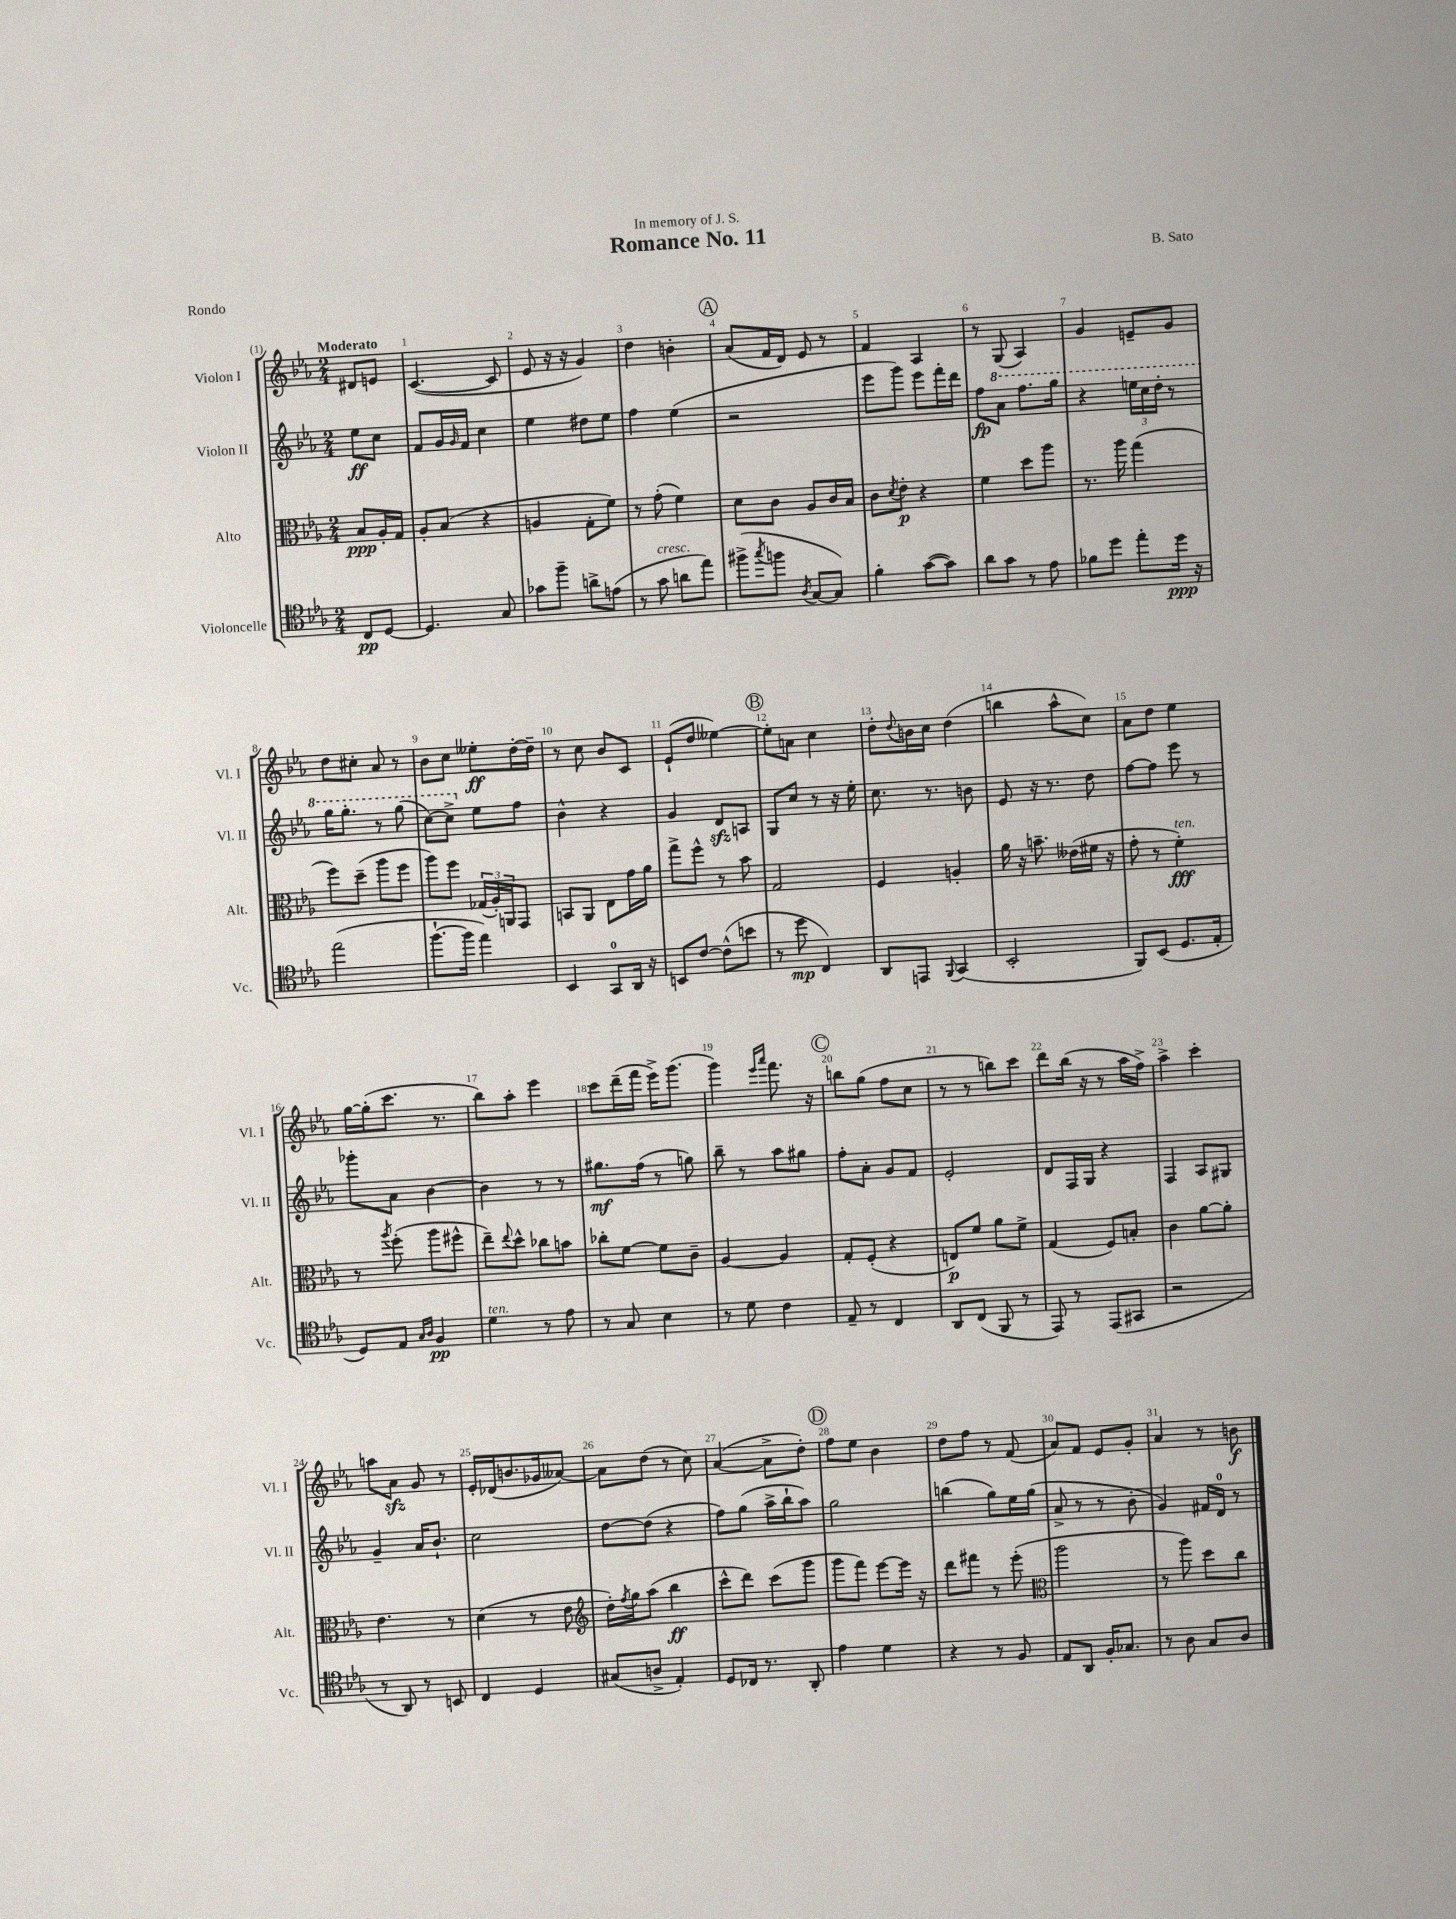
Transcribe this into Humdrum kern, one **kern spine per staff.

**kern	**kern	**kern	**kern
*staff4	*staff3	*staff2	*staff1
*clefC4	*clefC3	*clefG2	*clefG2
*k[b-e-a-]	*k[b-e-a-]	*k[b-e-a-]	*k[b-e-a-]
*M2/4	*M2/4	*M2/4	*M2/4
8C/L	8B-/L	8ee-\L	8d#/L
[8D/J	16A-'/L	8cc\J	8e/J
.	16G/JJ	.	.
=	=	=	=
4.D/]	8A-'/L	8f/L	([4.c/
.	(8B-/J	16g/L	.
.	.	16qqg/	.
.	.	16f/JJ	.
.	4r	4cc\	.
8G/	.	.	8c/]
=	=	=	=
8g-\L	4A/	4ee-\	8e-/
8ff~\J	.	.	16r
.	.	.	16r
8a^\L	8G'\L	8dd#\L	4g/)
(8e\J	8f\J)	8ee-\J	.
=	=	=	=
8r	8r	4ff\	4dd\
8g\	(8g'\	.	.
8a\L	4f\)	(4ee-\	4b'\
8ee-\J)	.	.	.
=	=	=	=
(8ff#^\L	8d\L	2r	(8a-/L
8qgg/	.	.	.
8ff\J	8c\J	.	16f/L
.	.	.	16d/JJ)
8qA-/	.	.	.
[8G/L	8A-/L	.	8e-/
8G/]J)	16c/L	.	8r
.	16B-/JJ	.	.
=	=	=	=
4f'\	8c\L	8eee-\L	4f/
.	8qd/	.	.
.	8e-'\J	8ggg\J)	.
([8g\L	4r	8eee-\L	4A-/
8g\]J)	.	16fff'\L	.
.	.	16ddd\JJ	.
=	=	=	=
8a-\L	4f\	8ff\L	8r
8g\J	.	8aa-\J	(8G/
8r	8dd\L	8.fff\L	4A-/)
8e-\	8aa-\J	.	.
.	.	16ggg\Jk	.
=	=	=	=
8f-\L	8.r	4r	4g/
8dd\J	.	.	.
.	16aa-\	.	.
8ee-'\L	(4gg\	24eee\LL	8e~/L
.	.	24ccc\	.
.	.	24ddd'\JJ	.
16dd\Jk	.	8r	8g/J
16r	.	.	.
=	=	=	=
(2ee-\	8ff\L)	16ggg\LK	8dd\L
.	.	8.ggg'\J	.
.	(8dd~\J	.	8cc#'\J
.	8aa-\L	8r	8a-/
.	8ff\J	(8ggg\	8r
=	=	=	=
[8.ff`\L	8aa-\L)	[8ccc\L)	8b-\L
.	8ff\J	8ccc^\]J	8cc\J
16ff\]Jk	.	.	.
4ee-\)	(24G-/LL	8ee-\L	8ee--'\L
.	24A-'/)	.	.
.	24AA/J	.	.
.	8GG/J	8ff\J	[16dd'\L
.	.	.	16dd~\]JJ
=	=	=	=
4BB-/	8BB/L	4b-^^\	8r
.	8AA-/J	.	8cc\
8GG/L	8E-\L	4r	8b-/L
16AA-/Jk	16g\L	.	8c/J
16r	16a-\JJ	.	.
=	=	=	=
8BB/L	8gg^\L	4g/	(8e-`/L
[8c/J	8ff^^\J	.	8dd/J
(8c^^\]L	8r	8d/L	[4ee--\)
8b\J	8b-\	8A/J	.
=	=	=	=
8r	2G/	8G/L	8ee--'\]L
8dd\	.	8cc/J	8a\J
4C/)	.	8r	4cc\
.	.	16r	.
.	.	16ee-'\	.
=	=	=	=
8AA-/L	4F/	8.cc\	8dd'\L
.	.	.	8qqdd/
8EE/J	.	.	16b\L
.	.	8.r	16cc\JJ
8qqFF/	.	.	.
(4GG/	4A'/	.	(4dd\
.	.	8b\	.
=	=	=	=
2BB-'/	16a-\	8e-/	4bb\
.	16r	.	.
.	8.b~\	16r	.
.	.	8.r	.
.	.	.	8aa-^^\L
.	(16e--\LL	.	.
.	16f#\JJ	8dd\	8cc\J)
.	16r	.	.
=	=	=	=
8FF/L)	8g'\	[8ff\L	8a-\L
(8BB-/J	8r	8ff\]J	8dd\J
8.D/L	4f'\)	8eee-\	4ee-\
.	.	8r	.
16E-'/Jk	.	.	.
=	=	=	=
8D/L)	8r	8ggg-'\L	[16gg\LL
.	.	.	(16gg'\]J
.	8qaa-/	.	.
8E-/J	(8ff'\	8a-\J	8.ccc\J
16qqG/LL	.	.	.
16qqA-/JJ	.	.	.
4F/	8aa-\L	[4b-\	.
.	.	.	8.r
.	8ff#^^\J	.	.
=	=	=	=
4d\	8ee-~\L)	4b-\]	8bb-\L)
.	8qqee-/	.	.
.	8dd^^\J	.	8aa-'\J
8r	8cc-\L	8r	4eee-\
8e-\	8b\J	8r	.
=	=	=	=
8r	8cc-'\L	8.gg#\L	8ccc\L
8G/	[8f\J	.	(16ddd~\L
.	.	(16ff\Jk	16fff\JJ
4B-\	8f\]L	8r	16eee-^\LK)
.	.	.	(8.ggg\J
.	8c~\J	8gg\)	.
=	=	=	=
8r	[4A-/	8bb-~\	4ggg\)
8d\	.	8r	.
.	.	.	16qqeee-/LL
.	.	.	16qqaaa-/JJ
4c\	4A-/]	8aa-\L	8.fff\
.	.	8gg#\J	.
.	.	.	16r
=	=	=	=
8E-~/	8G'/L	8ff'\L	8bb\L
8r	(8F'/J	8a-'\J	(8gg\J
4C/	4r	8g/L	8ff\L
.	.	8f/J	8cc\J
=	=	=	=
8AA-/L	8E/L)	2e-'/	8r
(8C/J	8f/J	.	8r
8FF/	8a-\L	.	8bb\L)
8r	8f^\J	.	8ccc\J
=	=	=	=
8EE-/)	(4G/	8d/L	8ddd\L
8r	.	16F/L	(16bb-\Jk
.	.	16G/JJ	16r
(8EE-/L	8F/L)	4r	8r
8GG#/J	8B'/J	.	16aa-\LL
.	.	.	16ff^\JJ)
=	=	=	=
2r	4c\	4F/	4aa-^\
.	[8a-\L	8A-/L	4ccc'\
.	8a-'\]J	8G#/J	.
=	=	=	=
8r	4.e-\	4g~/	8aa\L
8AA-/)	.	.	8a-\J
8r	.	16a-/LK	8g/
.	.	8.b-`/J	.
8BB/	8r	.	8r
=	=	=	=
4C/	(4d\	2cc\	16e-'/LL
.	.	.	(16d-/J
.	.	.	8.b/
4D/	8r	.	.
.	.	.	16g-/k
.	8e-\	.	[8a--/J)
=	=	=	=
*	*clefG2	*	*
(8G#/L	16dd'\LL)	[8dd\L	8a--\]L
.	8qff/	.	.
.	16gg\J	.	.
8A^/J	(8aa-\J	(8dd\]J	(8dd\J
4E-'/)	4bb-\	4r	8r
.	.	.	8cc\)
=	=	=	=
8D/L	8ccc^^\L	8ff\L)	([4a-/
16C-/Jk	8ddd\J)	(8gg\J	.
8.r	.	.	.
.	(8ccc\L	16aa-^\LL	8a-^\]L
.	.	16bb-`\J	.
8AA-'/	8ggg\J	8aa-\J)	8dd'\J)
=	=	=	=
4e-\	8ggg\L	2gg\	8ff\L
.	8fff\J)	.	8ee-\J
4d\	[8eee-\L	.	4b-\
.	16eee-\]Jk	.	.
.	16r	.	.
=	=	=	=
4r	8ddd\L	(4bb\	8dd\L
.	8fff#\J	.	8ff\J
8r	8r	8gg\L)	8r
8F/	(8eee-'\	16ee-\L	(8f/
.	.	(16gg\JJ	.
=	=	=	=
*	*clefC3	*	*
8E-/L	2aa-\	8a-^/	8a-/L)
8AA-/J	.	8r	8f/J
16F'/LK	.	8r	8e-/L
8.G-/J	.	.	.
.	.	8b-'\	8g'/J
=	=	=	=
8r	8r	4g/)	4a-/
8A-\	8aa-\)	.	.
8G/L	8dd\L	16f#/LL	8r
.	.	16d/JJ	.
8A-/J	8cc\J	8r	8b\
==	==	==	==
*-	*-	*-	*-
